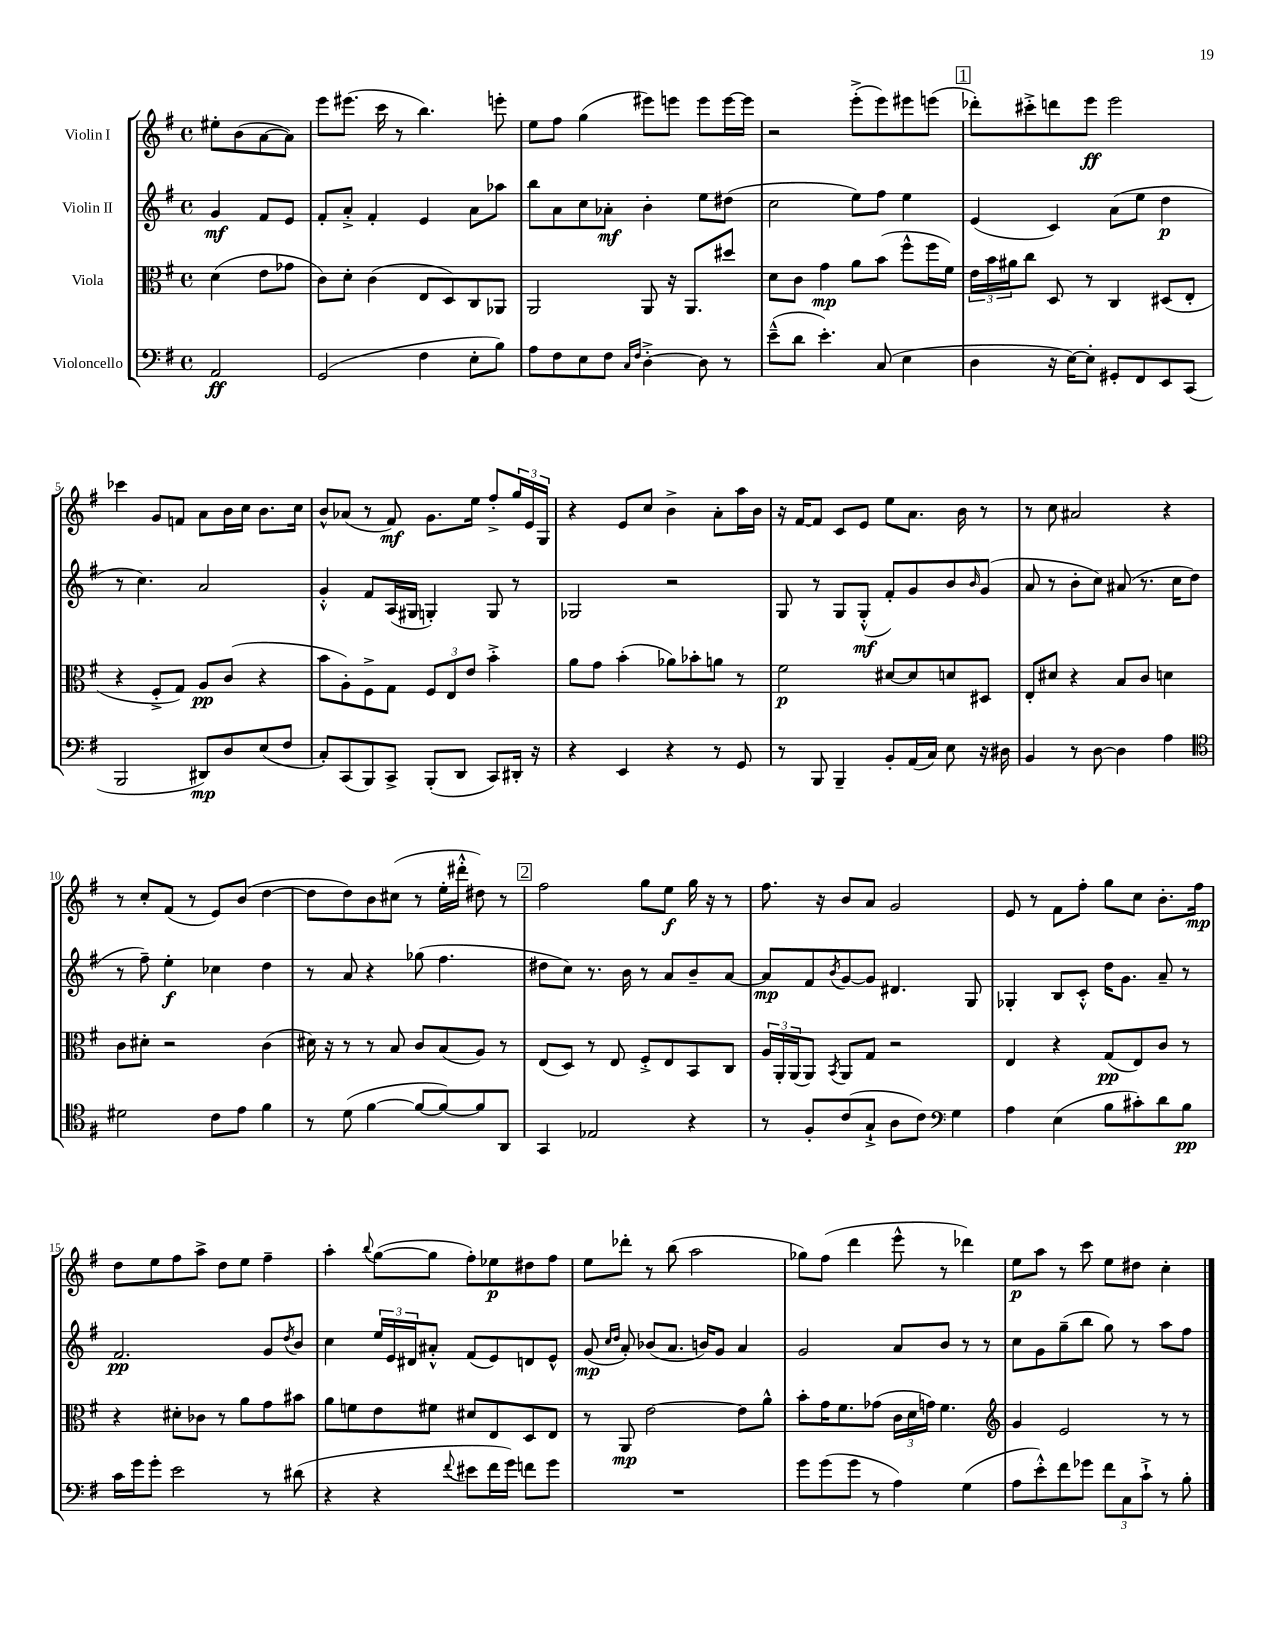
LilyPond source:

<<
\new StaffGroup <<
\new Staff = "s0" \with { instrumentName = "Violin I" } {
    \clef treble \key g \major \defaultTimeSignature \time 4/4 \partial 2
    eis''8-. b'8( a'8~ a'8) |
    e'''8 eis'''8.( c'''16 r8 b''4.) e'''8-. |
    e''8 fis''8 g''4( eis'''8) e'''8 e'''8 e'''16~ e'''16 |
    r2 e'''8-.->( e'''8) eis'''8 e'''8( |
    \mark \markup { \box "1" } des'''8-.) cis'''8-.-> d'''8 e'''8\ff e'''2 |
    ces'''4 g'8 f'8 a'8 b'16 c''16 b'8. c''16 |
    b'8-^ aes'8( r8 fis'8\mf) g'8. e''16 fis''8-.-> \tuplet 3/2 { g''16 e'16 g16 } |
    r4 e'8 c''8 b'4-> a'8-. a''16 b'16 |
    r16 fis'16~ fis'8 c'8 e'8 e''8 a'8. b'16 r8 |
    r8 c''8 ais'2 r4 |
    r8 c''8-. fis'8( r8 e'8) b'8( d''4~ |
    d''8 d''8) b'8 cis''8( r8 e''16-. dis'''16-.-^ dis''8) r8 |
    \mark \markup { \box "2" } fis''2 g''8 e''8\f g''16 r16 r8 |
    fis''8. r16 b'8 a'8 g'2 |
    e'8 r8 fis'8 fis''8-. g''8 c''8 b'8.-. fis''16\mp |
    d''8 e''8 fis''8 a''8-> d''8 e''8 fis''4-- |
    a''4-. \appoggiatura { b''8 } g''8~( g''8 fis''8-.) ees''8\p dis''8 fis''8 |
    e''8 des'''8-. r8 b''8( a''2 |
    ges''8) fis''8( d'''4 e'''8-^ r8 des'''4) |
    e''8\p a''8 r8 c'''8 e''8 dis''8 c''4-. \bar "|." |
}
\new Staff = "s1" \with { instrumentName = "Violin II" } {
    \clef treble \key g \major \defaultTimeSignature \time 4/4 \partial 2
    g'4\mf fis'8 e'8 |
    fis'8-. a'8-.-> fis'4-. e'4 a'8 aes''8 |
    b''8 a'8 c''8 aes'8-.\mf b'4-. e''8 dis''8( |
    c''2 e''8) fis''8 e''4 |
    \mark \markup { \box "1" } e'4( c'4) a'8( e''8 d''4\p |
    r8 c''4.) a'2 |
    g'4-.-^ fis'8 a16( gis16 g4-.) g8 r8 |
    ges2 r2 |
    g8 r8 g8 g8-.-^\mf( fis'8-.) g'8 b'8 \grace { b'16 } g'8( |
    a'8 r8 b'8-. c''8) ais'8( r8. c''16 d''8 |
    r8 fis''8--) e''4-.\f ces''4 d''4 |
    r8 a'8 r4 ges''8( fis''4. |
    \mark \markup { \box "2" } dis''8 c''8) r8. b'16 r8 a'8 b'8-- a'8~ |
    a'8\mp fis'8 \acciaccatura { b'8 } g'8~ g'8 dis'4. g8 |
    ges4-. b8 c'8-.-^ d''16 g'8. a'8-- r8 |
    fis'2.\pp g'8 \acciaccatura { d''8 } b'8 |
    c''4 \tuplet 3/2 { e''16 e'16 dis'16 } ais'8-.-^ fis'8( e'8) d'8 e'8-^ |
    g'8\mp( \grace { c''16 d''16 } a'8-.) bes'8( a'8. b'16) g'8 a'4 |
    g'2 a'8 b'8 r8 r8 |
    c''8 g'8 g''8--( b''8 g''8) r8 a''8 fis''8 \bar "|." |
}
\new Staff = "s2" \with { instrumentName = "Viola" } {
    \clef alto \key g \major \defaultTimeSignature \time 4/4 \partial 2
    d'4( e'8 ges'8 |
    c'8) d'8-. c'4( e8 d8) c8 aes,8 |
    a,2 a,8 r16 a,8. dis''8 |
    d'8 c'8 g'4\mp a'8 b'8( fis''8-^ fis''16 fis'16) |
    \mark \markup { \box "1" } \tuplet 3/2 { e'16 b'16 ais'16 } c''8 d8 r8 c4 dis8( e8-. |
    r4 fis8-.-> g8) a8\pp c'8( r4 |
    b'8 a8-.) fis8-> g8 \tuplet 3/2 { fis8 e8 e'8 } b'4-.-> |
    a'8 g'8 b'4-.( aes'8) bes'8-. a'8 r8 |
    fis'2\p dis'8~ dis'8 d'8 dis8 |
    e8-. dis'8 r4 b8 c'8 d'4 |
    c'8 dis'8-. r2 c'4( |
    dis'16) r16 r8 r8 b8 c'8 b8( a8) r8 |
    \mark \markup { \box "2" } e8( d8) r8 e8 fis8-.-> e8 b,8 c8 |
    \tuplet 3/2 { a16 a,16-. a,16( } a,8) \acciaccatura { b,8 } a,8 g8 r2 |
    e4 r4 g8\pp( e8) c'8 r8 |
    r4 dis'8-. ces'8 r8 a'8 g'8 bis'8 |
    a'8 f'8 e'8 fis'8 dis'8 e8 d8 e8 |
    r8 a,8\mp e'2~ e'8 a'8-^ |
    b'8-. g'16 fis'8. ges'8( \tuplet 3/2 { c'16 d'16 g'16) } fis'4. |
    \clef treble g'4 e'2 r8 r8 \bar "|." |
}
\new Staff = "s3" \with { instrumentName = "Violoncello" } {
    \clef bass \key g \major \defaultTimeSignature \time 4/4 \partial 2
    a,2\ff |
    g,2( fis4 e8-. b8) |
    a8 fis8 e8 fis8 \grace { c16 fis16 } d4~-.-> d8 r8 |
    e'8---^( d'8 e'4.-.) c8( e4 |
    \mark \markup { \box "1" } d4 r16 e16~) e8-. gis,8-. fis,8 e,8 c,8( |
    b,,2 dis,8\mp) d8 e8( fis8 |
    c8-.) c,8( b,,8) c,8-> b,,8-.( d,8 c,8) dis,16-. r16 |
    r4 e,4 r4 r8 g,8 |
    r8 b,,8 b,,4-- b,8-. a,16( c16) e8 r16 dis16 |
    b,4 r8 d8~ d4 a4 |
    \clef tenor dis'2 c'8 e'8 fis'4 |
    r8 d'8( fis'4~ fis'8~ fis'8~) fis'8 a,8 |
    \mark \markup { \box "2" } g,4 ees2 r4 |
    r8 fis8-. c'8( g8-!-> a8 c'8) \clef bass g4 |
    a4 e4( b8 cis'8-.) d'8 b8\pp |
    c'16 g'16 g'8-. e'2 r8 dis'8( |
    r4 r4 \appoggiatura { fis'8 } eis'8 fis'16 g'16) f'8 g'8 |
    R1 |
    g'8 g'8( g'8 r8 a4) g4( |
    a8 e'8-.-^) fis'8 ges'8 \tuplet 3/2 { fis'8 c8 c'8-!-> } r8 b8-. \bar "|." |
}
>>
>>
